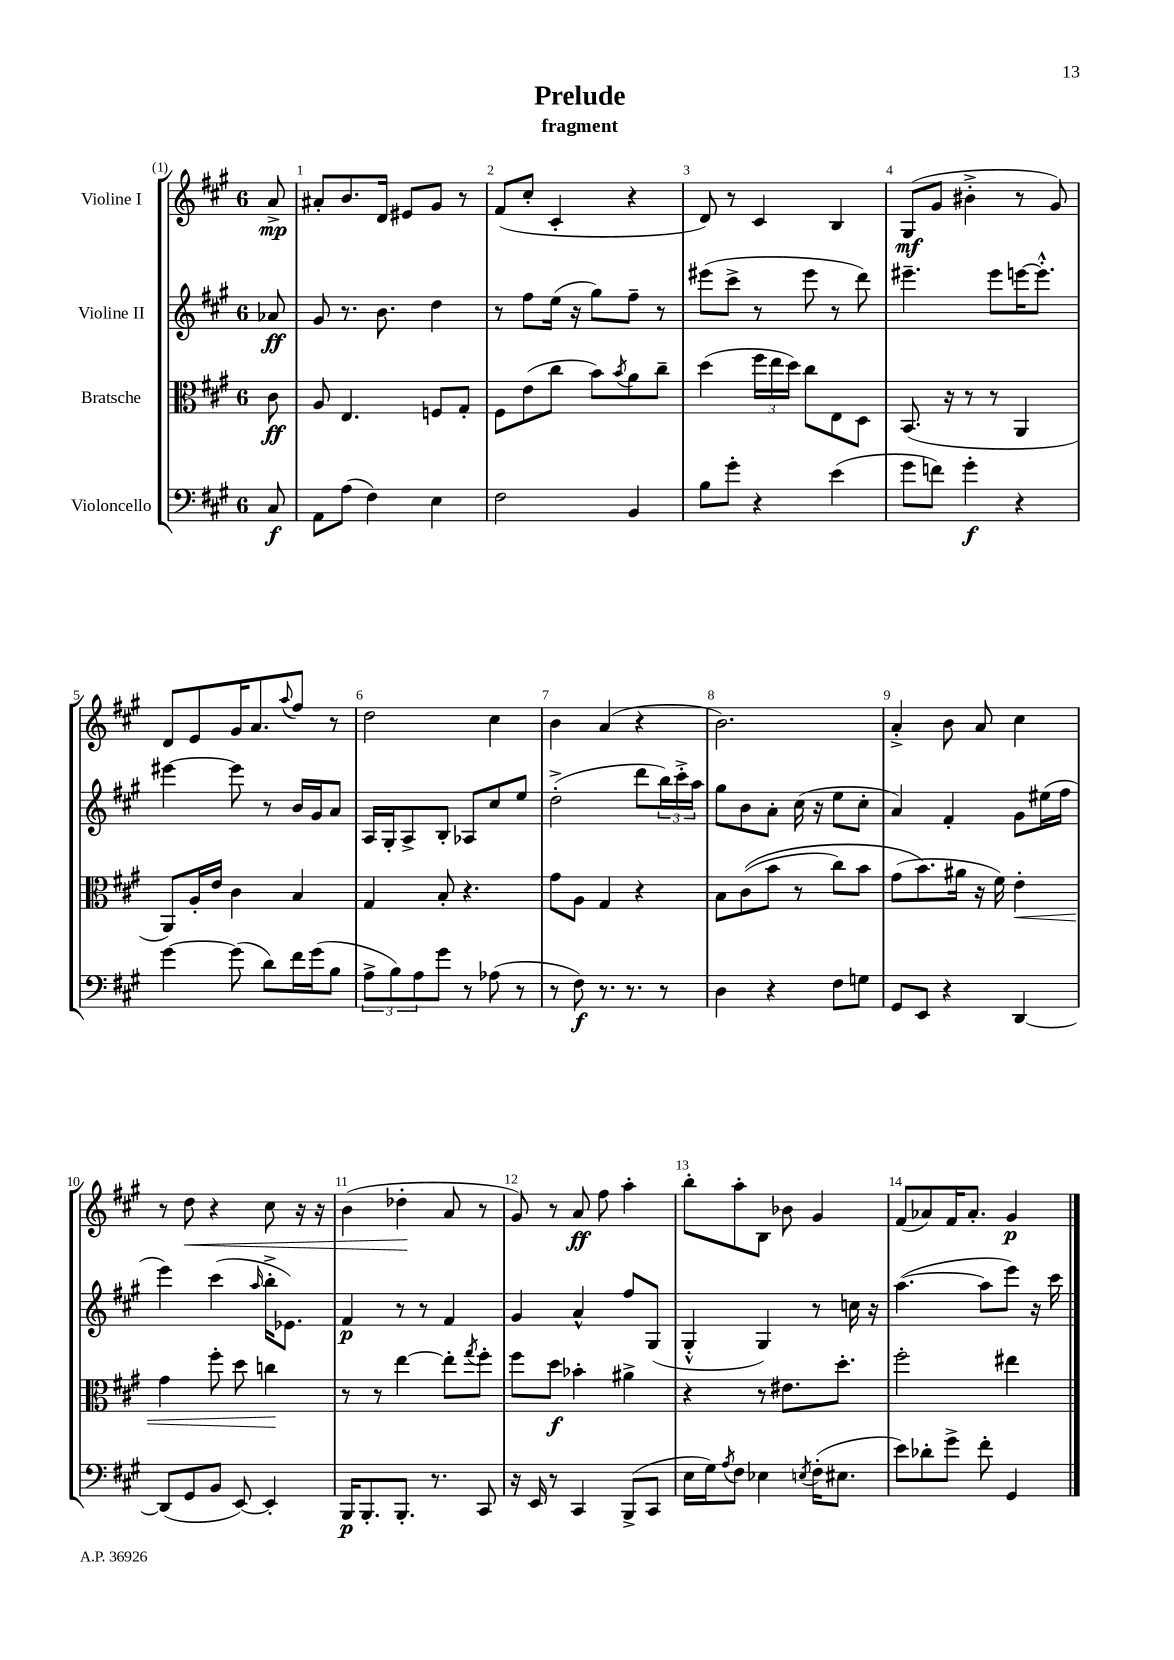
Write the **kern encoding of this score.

**kern	**kern	**kern	**kern
*staff4	*staff3	*staff2	*staff1
*clefF4	*clefC3	*clefG2	*clefG2
*k[f#c#g#]	*k[f#c#g#]	*k[f#c#g#]	*k[f#c#g#]
*M6/8	*M6/8	*M6/8	*M6/8
8C#	8c#	8a-	8a^
=	=	=	=
8AA	8A	8g#	8a#'
(8A	4.E	8.r	8.b
4F#)	.	.	.
.	.	8.b	16d
.	.	.	8e#
4E	8F	4dd	8g#
.	8G#'	.	8r
=	=	=	=
2F#	8F#	8r	(8f#
.	(8e	8ff#	8cc#'
.	8cc#	(16ee	4c#'
.	.	16r	.
.	8b)	8gg#)	.
.	8qb	.	.
4BB	8a	8ff#~	4r
.	8cc#~	8r	.
=	=	=	=
8B	(4dd	(8eee#	8d)
8g#'	.	8ccc#^	8r
4r	24ff#	8r	4c#
.	24ee	.	.
.	24dd)	.	.
.	8cc#	8eee#	.
(4e	8E	8r	4B
.	8D	8ddd)	.
=	=	=	=
8g#	(8.BB	4.eee#~	(8G#
8f)	.	.	8g#
.	16r	.	.
4g#'	8r	.	4b#'^
.	8r	8eee#	.
4r	4AA	[16eee	8r
.	.	8.eee'^^]	.
.	.	.	8g#)
=	=	=	=
[4g#	8AA)	[4eee#	8d
.	16A'	.	8e
.	16e	.	.
(8g#]	4c#	8eee#]	16g#
.	.	.	8.a
8d)	.	8r	.
.	.	.	8qqaa
16f#	4B	16b	8ff#
(16g#	.	16g#	.
8B	.	8a	8r
=	=	=	=
12A^	4G#	16A	2dd
.	.	16G#'	.
12B)	.	.	.
.	.	8A^	.
12A	.	.	.
8g#	8B'	8B'	.
8r	4.r	8A-	.
(8A-	.	8cc#	4cc#
8r	.	8ee	.
=	=	=	=
8r	8g#	(2dd'^	4b
8F#)	8A	.	.
8.r	4G#	.	(4a
8.r	.	.	.
.	4r	8ddd	4r
8r	.	24bb)	.
.	.	24ccc#'^	.
.	.	24aa	.
=	=	=	=
4D	8B	8gg#	2.b)
.	&((8c#	8b	.
4r	8b	8a'	.
.	8r	(16cc#	.
.	.	16r	.
8F#	8cc#)	8ee	.
8G	8b	8cc#'	.
=	=	=	=
8GG#	(8g#	4a)	4a'^
8EE	8.b&)	.	.
4r	.	4f#'	8b
.	16a#	.	.
.	16r	.	8a
.	16f#)	.	.
[4DD	4e'	8g#	4cc#
.	.	(16ee#	.
.	.	16ff#	.
=	=	=	=
(8DD]	4g#	4eee)	8r
8GG#	.	.	8dd
8BB	8ff#'	(4ccc#	4r
[8EE)	8dd	.	.
.	.	16qqaa	.
4EE']	4cc	16bb'^	8cc#
.	.	8.e-)	.
.	.	.	16r
.	.	.	16r
=	=	=	=
16BBB	8r	4f#	(4b
8.BBB'	.	.	.
.	8r	.	.
8.BBB'	[4ee	8r	4dd-'
.	.	8r	.
8.r	.	.	.
.	8ee']	4f#	8a
.	8qgg#	.	.
8CC#	8ff#'	.	8r
=	=	=	=
16r	8ff#	4g#	8g#)
16EE	.	.	.
8r	8dd	.	8r
4CC#	4b-'	4a^^	8a
.	.	.	8ff#
(8BBB^	4a#^	8ff#	4aa'
8CC#	.	(8G#	.
=	=	=	=
16E	4r	4G#'^^	8bb'
16G#)	.	.	.
8qA	.	.	.
8F#	.	.	8aa'
4E-	8r	4G#)	8B
.	8.e#	.	8b-
8qE	.	.	.
(16F#'	.	8r	4g#
8.E#	8.dd'	.	.
.	.	16cc	.
.	.	16r	.
=	=	=	=
8e)	2ff#'	([4.aa	(8f#
8d-'	.	.	8a-)
8g#^	.	.	16f#
.	.	.	8.a-'
8f#'	.	8aa]	.
4GG#	4ee#	8eee)	4g#
.	.	16r	.
.	.	16ccc#	.
==	==	==	==
*-	*-	*-	*-
